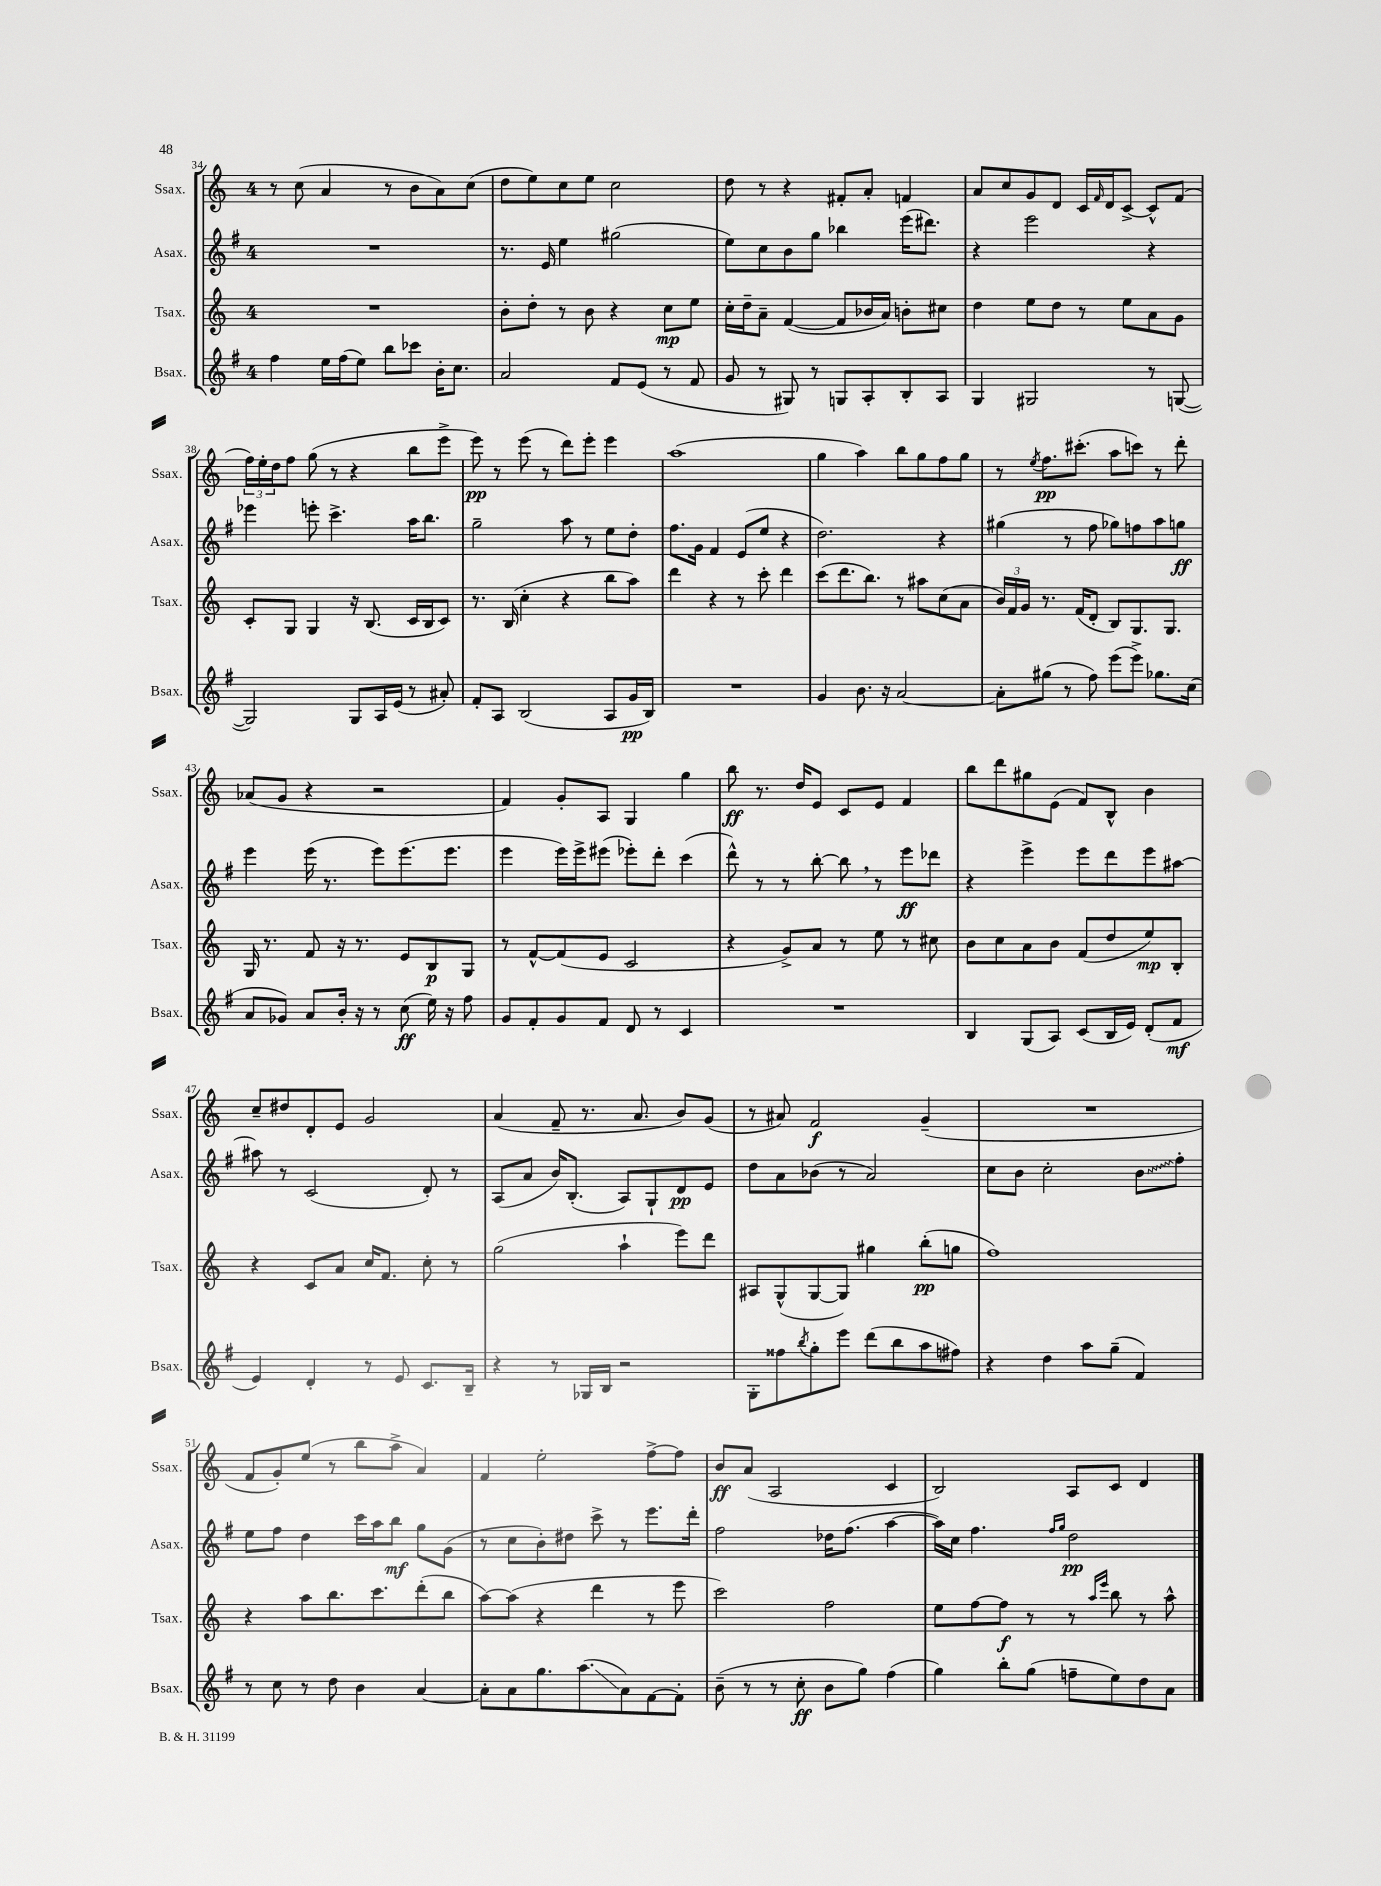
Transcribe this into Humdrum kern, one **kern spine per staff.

**kern	**kern	**kern	**kern
*staff4	*staff3	*staff2	*staff1
*clefG2	*clefG2	*clefG2	*clefG2
*k[f#]	*k[]	*k[f#]	*k[]
*M4/4	*M4/4	*M4/4	*M4/4
4ff#	1r	1r	8r
.	.	.	(8cc
16ee	.	.	4a
(16ff#	.	.	.
8ee)	.	.	.
8bb	.	.	8r
8ccc-	.	.	8b
16b'	.	.	8a)
8.cc	.	.	.
.	.	.	(8cc
=	=	=	=
2a	8b'	8.r	8dd
.	8dd'	.	8ee)
.	.	16e	.
.	8r	4ee	8cc
.	8b	.	8ee
8f#	4r	(2gg#	2cc
(8e	.	.	.
8r	8cc	.	.
8f#	8ee	.	.
=	=	=	=
8g	16cc'	8ee)	8dd
.	16dd~	.	.
8r	8a~	8cc	8r
8G#)	([4f	8b	4r
8r	.	8gg	.
8G	8f]	4bb-	8f#'
8A'	16b-	.	8a'
.	16a)	.	.
8B'	8b'	(16eee	4f
.	.	8.ddd#)	.
8A	8cc#	.	.
=	=	=	=
4G	4dd	4r	8a
.	.	.	8cc
2G#	8ee	2eee	8g
.	8dd	.	8d
.	8r	.	16c
.	.	.	16qqf
.	.	.	16d
.	8ee	.	[8c^
8r	8a	4r	8c^^]
([8G	8g	.	(8f
=	=	=	=
2G])	8c'	4eee-	24ff)
.	.	.	24ee'
.	.	.	24dd
.	8G	.	8ff
.	4G	8eee'	(8gg
.	.	4.ccc^	8r
8G	16r	.	4r
.	(8.B	.	.
16A	.	.	.
(16e	.	.	.
8r	16c	16aa	8bb
.	16B	8.bb	.
8a#')	8c)	.	8eee^
=	=	=	=
8f#'	8.r	2gg~	8eee)
8A	.	.	8r
.	(16B	.	.
(2B	4cc'	.	(8eee
.	.	.	8r
.	4r	8aa	8ddd)
.	.	8r	8eee'
8A	8bb	8ee	4eee
16g	8aa)	8dd'	.
16B)	.	.	.
=	=	=	=
1r	4ddd	8.ff#	(1aa
.	.	16g	.
.	4r	4f#	.
.	8r	(8e	.
.	8ccc'	8ee	.
.	4ddd	4r	.
=	=	=	=
4g	(8ccc	2.dd)	4gg
.	8.ddd	.	.
8.b	.	.	4aa)
.	8.bb)	.	.
16r	.	.	.
[2a	8r	.	8bb
.	8aa#	.	8gg
.	(8cc	4r	8ff
.	8a	.	8gg
=	=	=	=
8a']	24b)	(4gg#	8r
.	24f	.	.
.	24g	.	.
.	.	.	8qee
(8gg#	8.r	.	8.ff
8r	.	8r	.
.	(16f	.	(8.ccc#'
8ff#)	8d'	8ff#	.
(8eee	8B)	8gg-)	8aa
8eee^)	8.G	8ff	8ccc)
8.gg-	.	8aa	8r
.	8.G	.	.
.	.	8gg	8ddd'
(16cc	.	.	.
=	=	=	=
8a	16G	4eee	(8a-
.	8.r	.	.
8g-)	.	.	8g
8a	8f	(16eee	4r
.	.	8.r	.
16b'	16r	.	.
16r	8.r	.	.
8r	.	8eee)	2r
(8cc	8e	(8.eee	.
16ee)	8B	.	.
16r	.	8.eee	.
8ff#	8G	.	.
=	=	=	=
8g	8r	4eee	4f)
8f#'	[8f^^	.	.
8g	(8f]	16eee)	8g'
.	.	16eee^	.
8f#	8e	(8eee#	8A
8d	2c	8eee-')	4G
8r	.	8ddd'	.
4c	.	(4ccc	4gg
=	=	=	=
1r	4r	8ddd^^)	8bb
.	.	8r	8.r
.	8g^)	8r	.
.	.	.	16dd
.	8a	[8bb'	8e
.	8r	8bb]	8c
.	8ee	8r	8e
.	8r	8eee	4f
.	8cc#	8ddd-	.
=	=	=	=
4B	8b	4r	8bb
.	8cc	.	8ddd
(8G	8a	4eee^	8gg#
8A)	8b	.	(8e
(8c	(8f	8eee	8f)
16B	8dd	8ddd	8B^^
16e)	.	.	.
(8d'	8ee)	8eee	4b
8f#	8B'	[8aa#	.
=	=	=	=
4e)	4r	8aa#]	8cc~
.	.	8r	8dd#
4d'	8c	(2c	8d'
.	8a	.	8e
8r	16cc	.	2g
.	8.f	.	.
8e	.	.	.
8.c	8cc'	8d')	.
.	8r	8r	.
16B~	.	.	.
=	=	=	=
4r	(2gg	(8A	(4a
.	.	8a	.
8r	.	16b)	8f~
.	.	(8.B'	.
16G-	.	.	8.r
16B	.	.	.
2r	4aa`	8A)	.
.	.	.	8.a
.	.	8G`	.
.	8eee)	8d	8b)
.	8ddd	8e	(8g
=	=	=	=
8G'	8A#	8dd	8r
8ff##	(8G^^	8a	8a#)
8qbb	.	.	.
8gg'	[8G	(8b-	2f
8eee	8G])	8r	.
(8ddd	4gg#	2a)	.
8bb	.	.	.
8aa	(8bb'	.	(4g~
8ff#)	8gg	.	.
=	=	=	=
4r	1ff)	8cc	1r
.	.	8b	.
4dd	.	2cc'	.
8aa	.	.	.
(8gg~	.	.	.
4f#)	.	8b	.
.	.	8ff#'	.
=	=	=	=
8r	4r	8ee	8f
8cc	.	8ff#	8g')
8r	8aa	4dd	(8ee
8dd	8.bb	.	8r
4b	.	16ccc	8bb
.	8.ccc	16aa	.
.	.	8bb	8aa^
[4a	(8ddd'	8gg	4a)
.	8bb	(8g	.
=	=	=	=
8a']	[8aa)	8r	4f
8a	(8aa]	8cc	.
8.gg	4r	8b')	2ee'
.	.	8dd#	.
(8.aa	.	.	.
.	4ddd	8ccc^	.
8a)	.	8r	.
[8f#	8r	8.eee	[8ff^
8f#']	8eee	.	8ff]
.	.	16ddd'	.
=	=	=	=
(8b~	2ccc)	2ff#	8b
8r	.	.	(8a
8r	.	.	2A
8cc'	.	.	.
8b	2ff	16dd-	.
.	.	(8.ff#	.
8gg)	.	.	.
(4ff#	.	[4aa	4c
=	=	=	=
4gg)	8ee	16aa])	2B)
.	.	16cc	.
.	[8ff	4.ff#	.
8bb'	8ff]	.	.
(8gg	8r	.	.
.	.	16qqff#	.
.	.	16qqgg	.
8ff~	8r	2dd	8A
.	16qqaa	.	.
.	16qqeee	.	.
8ee)	8bb	.	8c
8dd	8r	.	4d
8a	8aa^^	.	.
==	==	==	==
*-	*-	*-	*-
